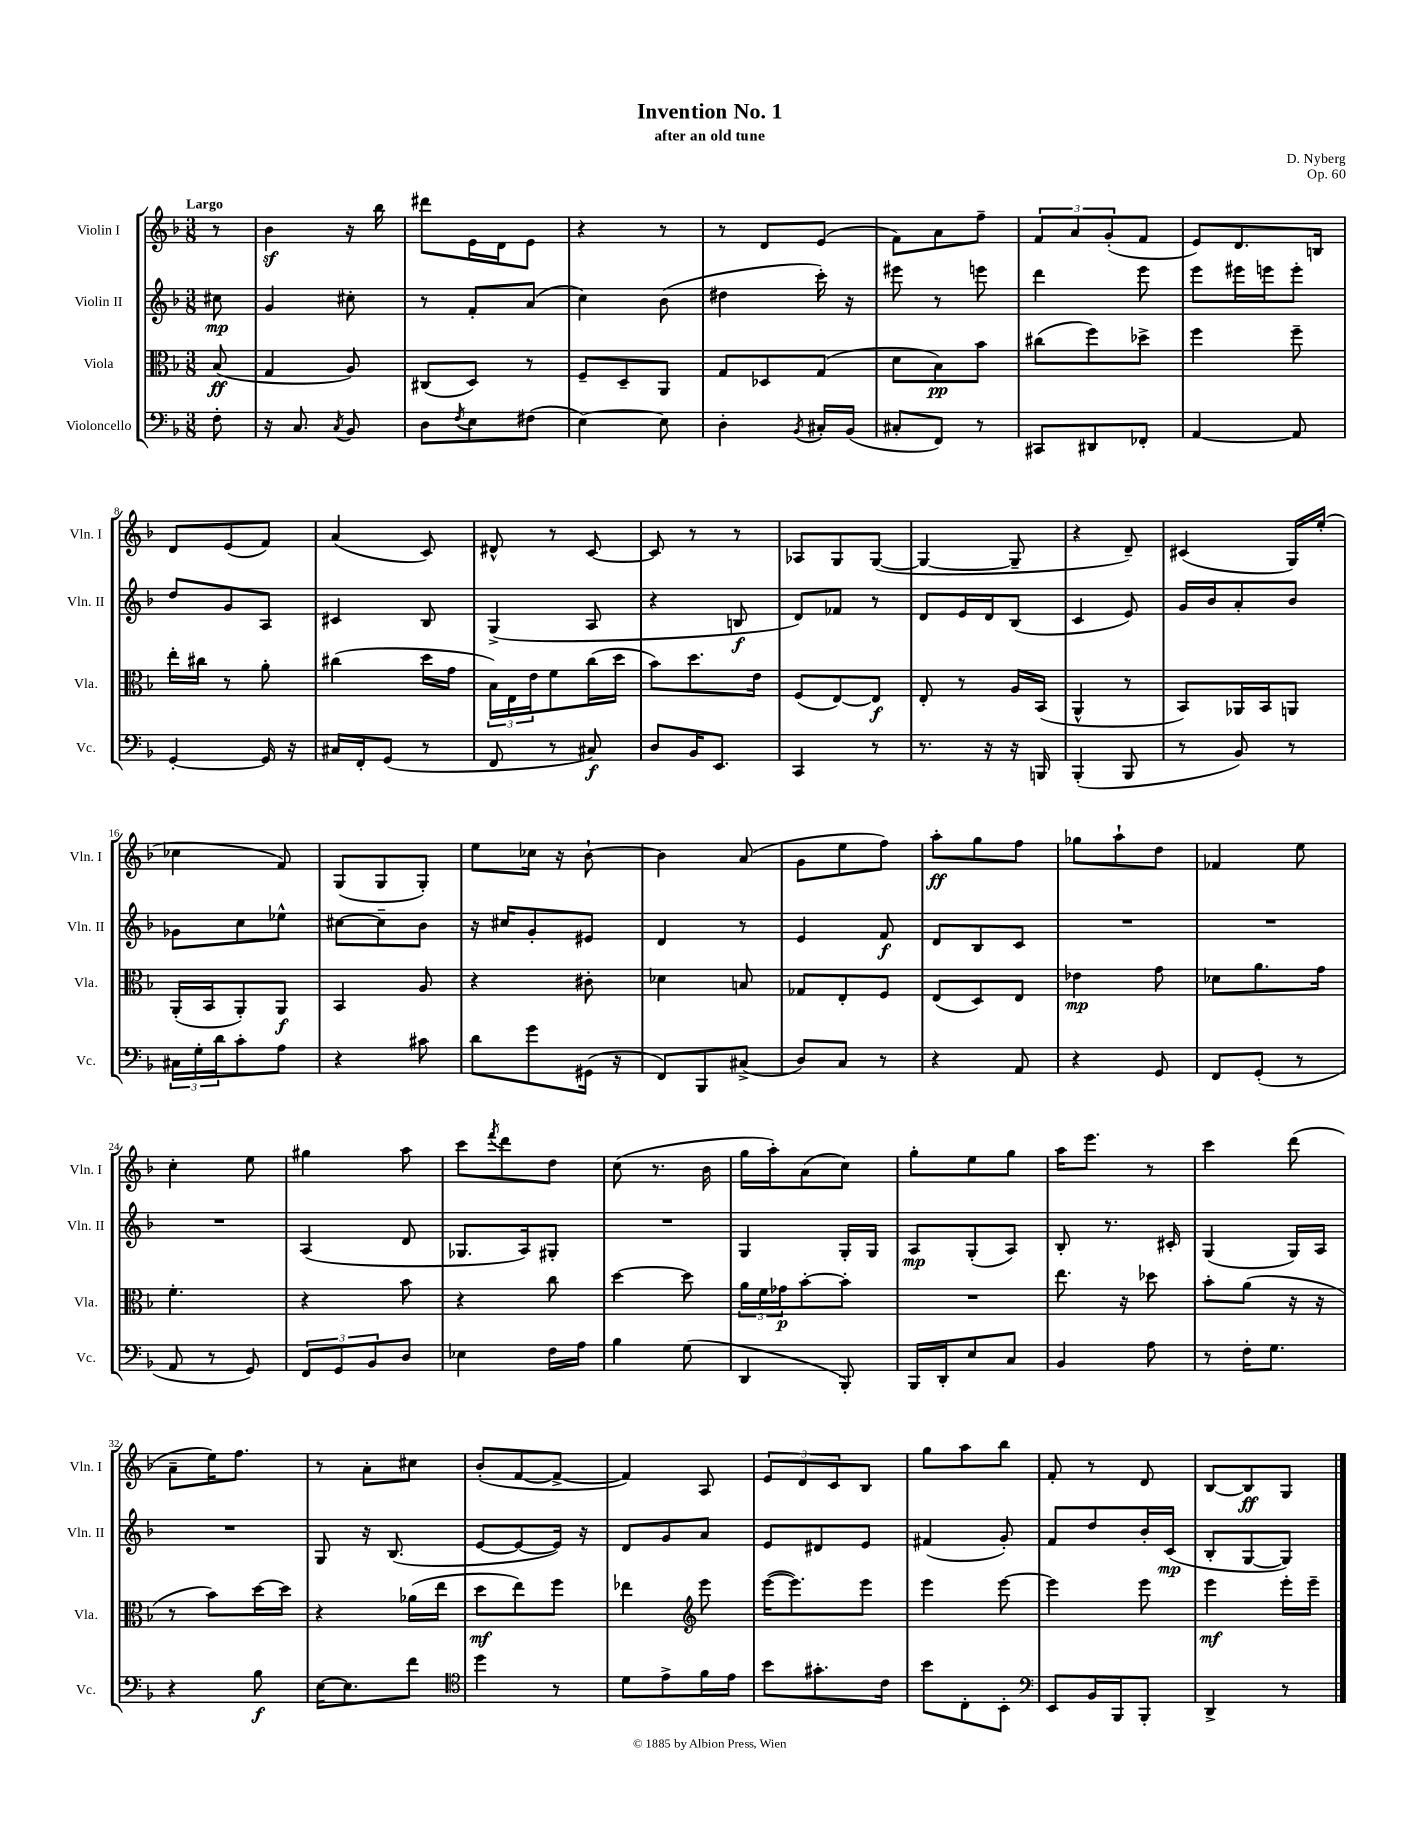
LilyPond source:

\header { title = "Invention No. 1" composer = "D. Nyberg" subtitle = "after an old tune" opus = "Op. 60" }
<<
\new StaffGroup <<
\new Staff = "s0" \with { instrumentName = "Violin I" shortInstrumentName = "Vln. I" } {
    \clef treble \key f \major \numericTimeSignature \time 3/8 \partial 8 \tempo "Largo"
    r8 |
    bes'4\sf r16 bes''16 |
    dis'''8 e'16 d'16 e'8 |
    r4 r8 |
    r8 d'8 e'8( |
    f'8) a'8 f''8-- |
    \tuplet 3/2 { f'8 a'8 g'8-.( } f'8 |
    e'8) d'8. b16 |
    d'8 e'8( f'8) |
    a'4( c'8) |
    dis'8-^ r8 c'8~ |
    c'8 r8 r8 |
    aes8 g8 g8~( |
    g4~ g8-- |
    r4 d'8--) |
    cis'4( g16) e''16-.( |
    ces''4 f'8) |
    g8( g8 g8-.) |
    e''8 ces''16 r16 bes'8~-! |
    bes'4 a'8( |
    g'8 e''8 f''8) |
    a''8-.\ff g''8 f''8 |
    ges''8 a''8-! d''8 |
    fes'4 e''8 |
    c''4-. e''8 |
    gis''4 a''8 |
    c'''8 \acciaccatura { f'''8 } d'''8 d''8 |
    c''8( r8. bes'16 |
    g''16 a''16-.) a'8( c''8) |
    g''8-. e''8 g''8 |
    a''16 e'''8. r8 |
    c'''4 d'''8( |
    a'8-- e''16) f''8. |
    r8 a'8-. cis''8 |
    bes'8-.( f'8~ f'8~-> |
    f'4) a8 |
    \tuplet 3/2 { e'8 d'8 c'8 } bes8 |
    g''8 a''8 bes''8 |
    f'8-. r8 d'8 |
    bes8~ bes8\ff g8 \bar "|." |
}
\new Staff = "s1" \with { instrumentName = "Violin II" shortInstrumentName = "Vln. II" } {
    \clef treble \key f \major \numericTimeSignature \time 3/8 \partial 8
    cis''8\mp |
    g'4 cis''8-. |
    r8 f'8-. a'8( |
    c''4) bes'8( |
    dis''4 c'''16-.) r16 |
    eis'''8 r8 e'''8 |
    d'''4 e'''8 |
    e'''8 eis'''16 e'''16 e'''8-. |
    d''8 g'8 a8 |
    cis'4 bes8 |
    g4->( a8 |
    r4 b8\f |
    d'8) fes'8 r8 |
    d'8 e'16 d'16 bes8( |
    c'4 e'8) |
    g'16 bes'16 a'8-. bes'8 |
    ges'8 c''8 ees''8-^ |
    cis''8~ cis''8-- bes'8 |
    r16 cis''16 g'8-. eis'8 |
    d'4 r8 |
    e'4 f'8\f |
    d'8 bes8 c'8 |
    R4. |
    R4. |
    R4. |
    a4( d'8 |
    ges8. a16) gis8-. |
    R4. |
    g4 g16-. g16 |
    a8\mp g8-.( a8) |
    bes8-. r8. cis'16-. |
    g4( g16) a16 |
    R4. |
    g8 r16 bes8.( |
    e'8~ e'8~ e'16) r16 |
    d'8 g'8 a'8 |
    e'8 dis'8 e'8 |
    fis'4( g'8-.) |
    f'8 d''8 bes'16-. c'16\mp( |
    bes8-. g8~ g8) \bar "|." |
}
\new Staff = "s2" \with { instrumentName = "Viola" shortInstrumentName = "Vla." } {
    \clef alto \key f \major \numericTimeSignature \time 3/8 \partial 8
    bes8\ff( |
    g4 a8) |
    cis8( d8) r8 |
    f8-- d8-- a,8 |
    g8 des8 g8( |
    d'8 bes8\pp) bes'8 |
    cis''8( f''8) des''8-> |
    f''4 f''8-- |
    e''16-. cis''16 r8 a'8-. |
    cis''4( d''16 g'16 |
    \tuplet 3/2 { bes16) e16 e'16 } f'8 c''16( d''16 |
    bes'8) d''8. e'16 |
    f8( e8~) e8\f |
    e8-. r8 a16 bes,16( |
    a,4-^ r8 |
    bes,8) aes,16 bes,16 a,8 |
    a,16-.( bes,16 a,8-.) a,8\f |
    bes,4 a8 |
    r4 cis'8-. |
    des'4 b8 |
    ges8 e8-. f8 |
    e8( d8) e8 |
    ees'4\mp g'8 |
    des'8 a'8. g'16 |
    f'4.-. |
    r4 bes'8 |
    r4 c''8 |
    d''4~ d''8 |
    \tuplet 3/2 { a'16 f'16 ges'16\p } bes'8~-. bes'8-. |
    R4. |
    e''8. r16 des''8 |
    bes'8-. a'8( r16 r16 |
    r8 bes'8) d''16~ d''16 |
    r4 aes'16( e''16 |
    d''8\mf e''8) f''8 |
    ees''4 \clef treble e'''8 |
    e'''16~( e'''8.) e'''8 |
    e'''4 e'''8~ |
    e'''4 e'''8 |
    e'''4\mf e'''16-. e'''16-- \bar "|." |
}
\new Staff = "s3" \with { instrumentName = "Violoncello" shortInstrumentName = "Vc." } {
    \clef bass \key f \major \numericTimeSignature \time 3/8 \partial 8
    f8-. |
    r16 c8. \acciaccatura { c8 } bes,8 |
    d8 \acciaccatura { f8 } e8 fis8( |
    e4~) e8 |
    d4-. \acciaccatura { bes,8 } cis16-. bes,16( |
    cis8-. f,8) r8 |
    cis,8 dis,8 fes,8-. |
    a,4~ a,8 |
    g,4~-. g,16 r16 |
    cis16 f,16-. g,8( r8 |
    f,8 r8 cis8\f) |
    d8 bes,16 e,8. |
    c,4 r8 |
    r8. r16 r16 b,,16 |
    bes,,4-.( bes,,8 |
    r8 bes,8) r8 |
    \tuplet 3/2 { cis16 g16-. d'16 } c'8-. a8 |
    r4 cis'8 |
    d'8 g'8 gis,16( r16 |
    f,8) bes,,8 cis8->( |
    d8) c8 r8 |
    r4 a,8 |
    r4 g,8 |
    f,8 g,8-.( r8 |
    a,8 r8 g,8) |
    \tuplet 3/2 { f,8 g,8 bes,8 } d8 |
    ees4 f16 a16 |
    bes4 g8( |
    d,4 bes,,8-.) |
    bes,,16 d,16-. e8 c8 |
    bes,4 a8 |
    r8 f16-. g8. |
    r4 bes8\f |
    e16~ e8. f'8 |
    \clef tenor d''4 r8 |
    d'8 e'8-> f'16 e'16 |
    bes'8 gis'8.-. c'16 |
    bes'8 c8-. bes,8-. |
    \clef bass e,8 bes,16 bes,,16 bes,,8-. |
    d,4-> r8 \bar "|." |
}
>>
>>
